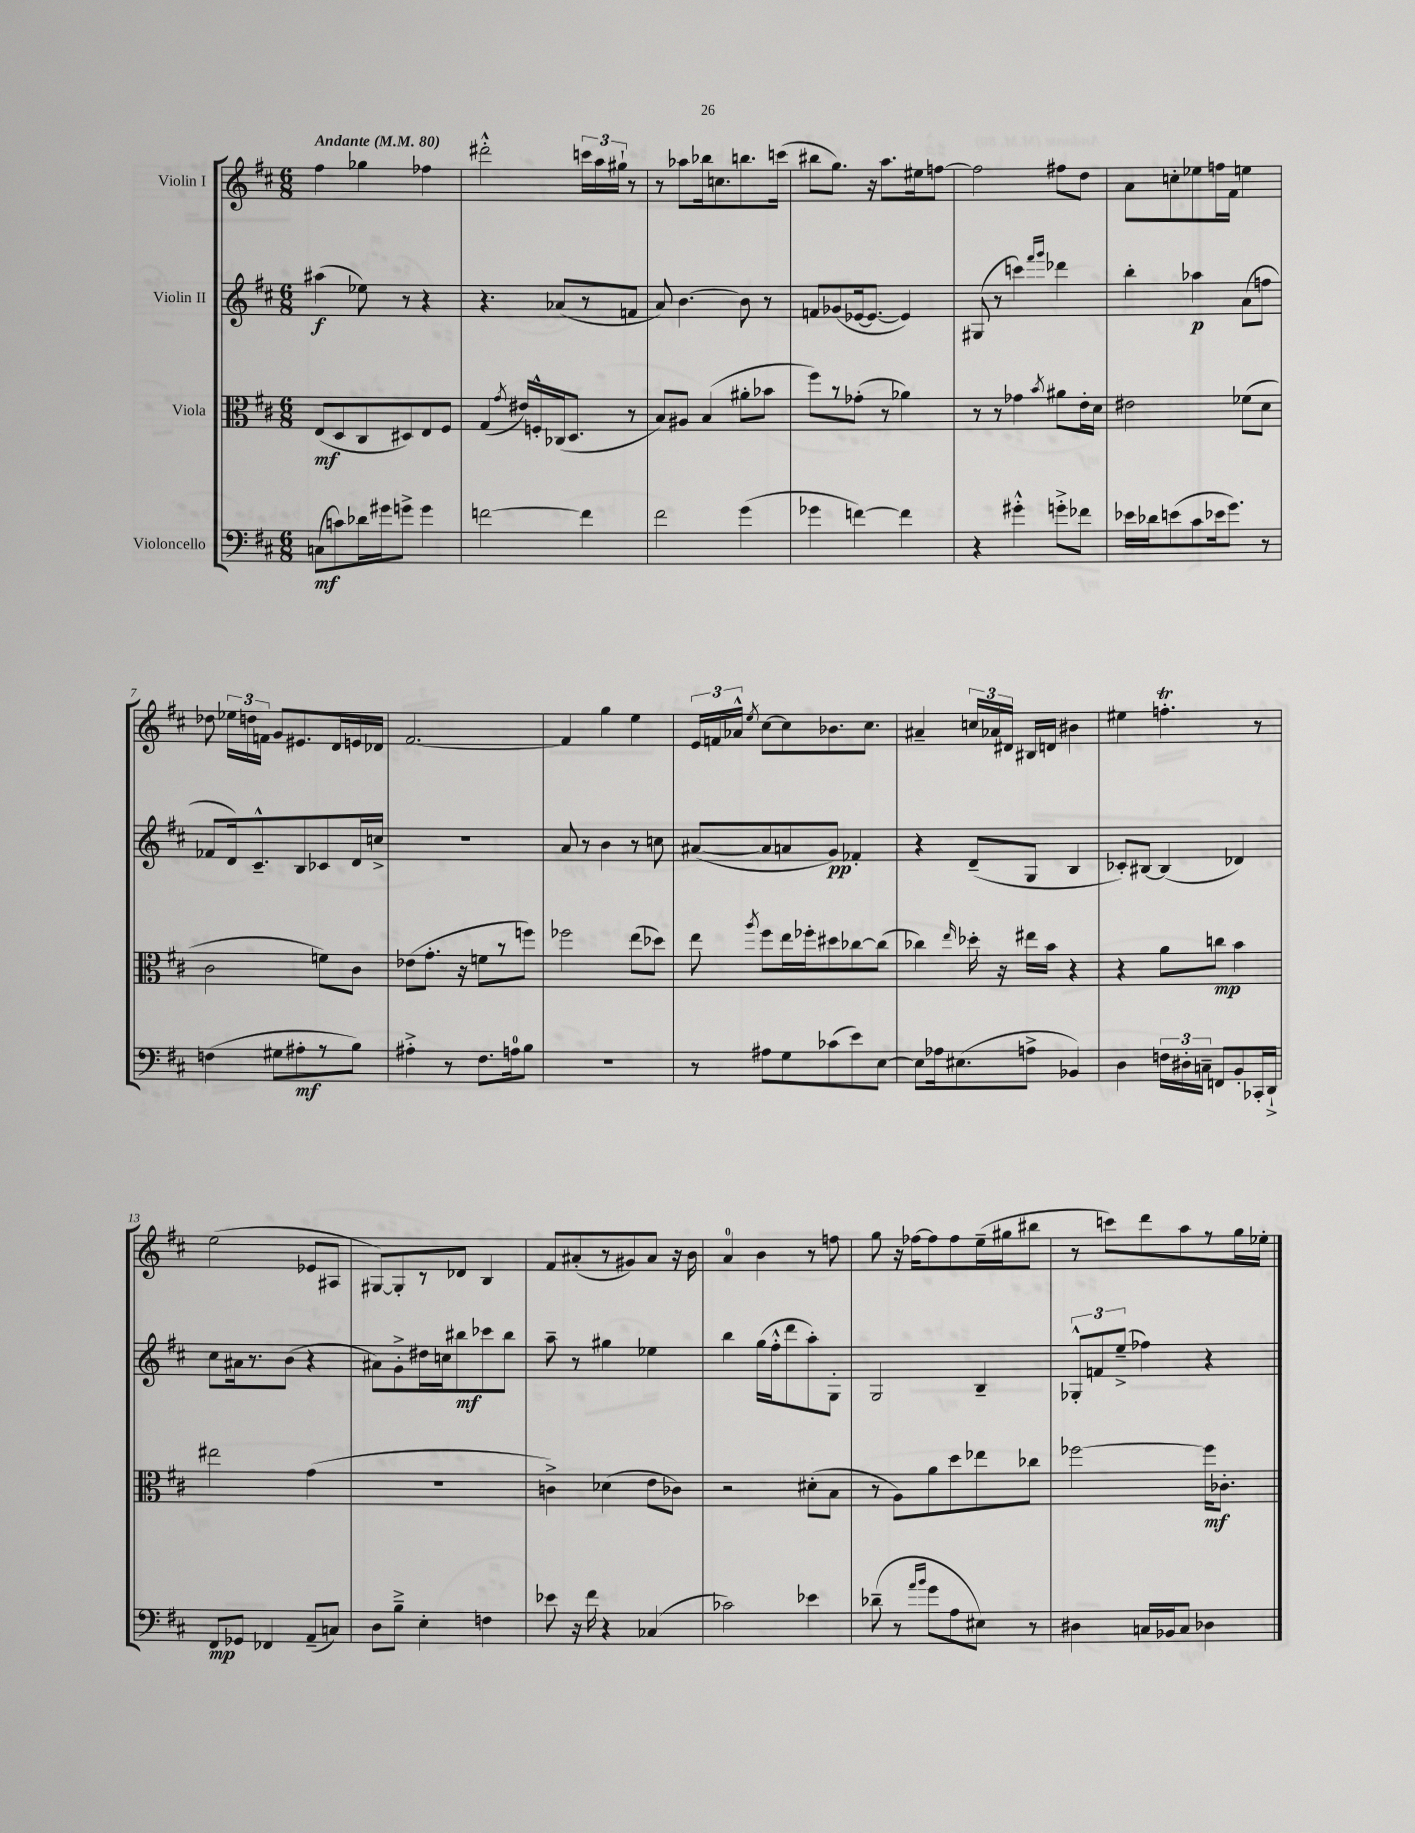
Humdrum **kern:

**kern	**dynam	**kern	**dynam	**kern	**dynam	**kern
*part4	*part4	*part3	*part3	*part2	*part2	*part1
*staff4	*staff4	*staff3	*staff3	*staff2	*staff2	*staff1
*I"Violoncello	*	*I"Viola	*	*I"Violin II	*	*I"Violin I
*clefF4	*	*clefC3	*	*clefG2	*	*clefG2
*k[f#c#]	*	*k[f#c#]	*	*k[f#c#]	*	*k[f#c#]
*M6/8	*	*M6/8	*	*M6/8	*	*M6/8
*MM80	*	*MM80	*	*MM80	*	*MM80
=1	=1	=1	=1	=1	=1	=1
!	!	!	!	!	!	!LO:TX:a:B:t=Andante
(8Cn\L	mf	(8E/L	mf	(4aa#X\	f	4ff#\
8cn\)	.	8D/	.	.	.	.
16d-X\L	.	8C#/	.	8ee-X\)	.	4gg-X\
16g#X\J	.	.	.	.	.	.
8gn^\J	.	8D#X/)	.	8r	.	.
4g\	.	8E/	.	4r	.	4ff-X\
.	.	8F#/J	.	.	.	.
=2	=2	=2	=2	=2	=2	=2
[2fn\	.	(4G/	.	4.r	.	2ddd#X'^^\
.	.	8qg/	.	.	.	.
.	.	16e#X/LL)	.	.	.	.
.	.	16Fn'^^/	.	.	.	.
.	.	(16C-X/J	.	(8a-X/L	.	.
.	.	8.D/J	.	.	.	.
4f\]	.	.	.	8r	.	24cccn\LL
.	.	.	.	.	.	24aa\
.	.	.	.	.	.	24gg#X`\JJ
.	.	8r	.	8fn/J	.	8r
=3	=3	=3	=3	=3	=3	=3
2f#\	.	8B/L)	.	8a/)	.	8r
.	.	8A#X/J	.	[4.b\	.	8aa-X\L
.	.	(4B/	.	.	.	16bb-X\k
.	.	.	.	.	.	8.ccn\
(4g\	.	8a#X'\L	.	8b\]	.	8.bbn\
.	.	8b-X\J	.	8r	.	.
.	.	.	.	.	.	(16cccn\Jk
=4	=4	=4	=4	=4	=4	=4
4g-X\	.	8ff#\L)	.	8fn/L	.	8bb#X\L
.	.	8r	.	(8g-X/	.	8.gg\J)
[4fn\)	.	(8g-X'\J	.	[16e-X/k	.	.
.	.	.	.	8.e-/J_	.	16r
.	.	8r	.	.	.	8.aa\L
4f\]	.	4a-X\)	.	4e-/])	.	.
.	.	.	.	.	.	16ee#X\k
.	.	.	.	.	.	[8ffn\J
=5	=5	=5	=5	=5	=5	=5
4r	.	8r	.	(8G#X/	.	2ff\]
.	.	8r	.	8r	.	.
4g#X'^^\	.	4g-X\	.	4cccn\)	.	.
.	.	.	.	16qqfff#/LL	.	.
.	.	8qb/	.	16qqggg/JJ	.	.
8gn'^\L	.	8a#X\L	.	4ddd-X\	.	8ff#X\L
8f-X\J	.	16e'\L	.	.	.	8dd\J
.	.	16d\JJ	.	.	.	.
=6	=6	=6	=6	=6	=6	=6
16e-X\LL	.	2e#X\	.	4bb'\	.	8a\L
16d-X\J	.	.	.	.	.	.
(8en\	.	.	.	.	.	8ccn'\
8c#\	.	.	.	4aa-X\	p	8ee-X\
16e-X\k	.	.	.	.	.	16ffn\L
8.g\J)	.	.	.	.	.	16f#\JJ
.	.	(8f-X\L	.	(8a\L	.	4een\
8r	.	8d\J	.	8ffn\J	.	.
!!LO:LB:g=z
=7	=7	=7	=7	=7	=7	=7
(4Fn\	.	2c#\	.	8f-X/L	.	8dd-X\
.	.	.	.	16d/k)	.	24ee-X\LL
.	.	.	.	.	.	24ddn\
.	.	.	.	8.c#~^^/	.	.
.	.	.	.	.	.	24fn\JJ
8G#X\L	.	.	.	.	.	8g/L
8A#X'\	mf	.	.	8B/	.	8.e#X/
8r	.	8fn\L)	.	8c-X/	.	.
.	.	.	.	.	.	16d/L
8B\J)	.	8c#\J	.	16d/L	.	16en/
.	.	.	.	16ccn^/JJ	.	16d-X/JJ
=8	=8	=8	=8	=8	=8	=8
4A#X'^\	.	(8e-X\L	.	2.r	.	[2.f#/
.	.	8.g'\J	.	.	.	.
8r	.	.	.	.	.	.
.	.	16r	.	.	.	.
8.F#\L	.	8fn\L	.	.	.	.
.	.	8r	.	.	.	.
16An\k	.	.	.	.	.	.
8B\J	.	8ffn\J)	.	.	.	.
=9	=9	=9	=9	=9	=9	=9
2.r	.	2ff-X\	.	8a/	.	4f#/]
.	.	.	.	8r	.	.
.	.	.	.	4b\	.	4gg\
.	.	(8ee\L	.	8r	.	4ee\
.	.	8dd-X\J)	.	8ccn\	.	.
=10	=10	=10	=10	=10	=10	=10
8r	.	8ee\	.	([8a#X/L	.	24e/LL
.	.	.	.	.	.	24fn/
.	.	.	.	.	.	24a-X^^/JJ
.	.	8qaa/	.	.	.	8qee/
8A#X\L	.	8ff#\L	.	8a#/]	.	[8cc#\L
8G\	.	16ee\L	.	8an/	.	8cc#\]
.	.	16ff-X'\J	.	.	.	.
(8c-X\	.	8dd#X\	.	8g/J)	pp	8.b-X\
8e\)	.	[8cc-X\	.	4f-X'/	.	.
.	.	.	.	.	.	8.cc#\J
[8E\J	.	(8cc-\J]	.	.	.	.
=11	=11	=11	=11	=11	=11	=11
8E\L]	.	4cc-X\)	.	4r	.	4a#X~/
16A-X\k	.	.	.	.	.	.
(8.E#X\	.	.	.	.	.	.
.	.	16qqee/	.	.	.	.
.	.	16dd-X'\	.	(8d~/L	.	24ccn/LL
.	.	.	.	.	.	24a-X/
.	.	16r	.	.	.	.
.	.	.	.	.	.	24d#X/JJ
8An^\J	.	16ee#X\LL	.	8G/J	.	16B#X/LL
.	.	16b\JJ	.	.	.	16dn/JJ
4BB-X/)	.	4r	.	4B/	.	4b#X\
=12	=12	=12	=12	=12	=12	=12
4D\	.	4r	.	8c-X'/L)	.	4ee#X\
.	.	.	.	[8B#X/J	.	.
24Fn\LL	.	8a\L	.	(4B#/]	.	4.ffnT'\
24D#X'\	.	.	.	.	.	.
24Cn~\JJ	.	.	.	.	.	.
8FFn/L	.	8ccn\J	mp	.	.	.
8BB'/	.	4b\	.	4d-X/)	.	.
16CC-X'/L	.	.	.	.	.	8r
16DD`^/JJ	.	.	.	.	.	.
!!LO:LB:g=z
=13	=13	=13	=13	=13	=13	=13
8FF#/L	mp	2ee#X\	.	8cc#\L	.	(2ee\
8GG-X/J	.	.	.	16a#X\k	.	.
.	.	.	.	8.r	.	.
4FF-X/	.	.	.	.	.	.
.	.	.	.	(8b\J	.	.
(8AA~/L	.	(4g\	.	4r	.	8e-X/L
8Cn/J)	.	.	.	.	.	8A#X/J
=14	=14	=14	=14	=14	=14	=14
8D\L	.	2.r	.	8a#X\L)	.	[8G#X/L)
8B~^\J	.	.	.	8g'^\	.	8G#'/]
4E'\	.	.	.	16dd#X\L	.	8r
.	.	.	.	16ccn\J	.	.
.	.	.	.	8bb#X\	mf	8d-X/J
4Fn\	.	.	.	8ccc-X\	.	4B/
.	.	.	.	8bb#\J	.	.
=15	=15	=15	=15	=15	=15	=15
8e-X\	.	4cn^\)	.	8aa~\	.	8f#/L
16r	.	.	.	8r	.	(8a#X'/
16f#\	.	.	.	.	.	.
4r	.	(4d-X\	.	4gg#X\	.	8r
.	.	.	.	.	.	8g#X/)
(4C-X/	.	8e\L	.	4ee-X\	.	8a#/J
.	.	8c-X\J)	.	.	.	16r
.	.	.	.	.	.	16b\
=16	=16	=16	=16	=16	=16	=16
2c-X\)	.	2r	.	4bb\	.	4a/
.	.	.	.	(16gg\LL	.	4b\
.	.	.	.	16ff#'^^\J	.	.
.	.	.	.	8ddd\	.	.
4e-X\	.	(8d#X'\L	.	8aa'\)	.	8r
.	.	8B\J	.	8G'\J	.	8ffn\
=17	=17	=17	=17	=17	=17	=17
(8d-X~\	.	8r	.	2G/	.	8gg\
8r	.	8A\L)	.	.	.	16r
.	.	.	.	.	.	[16ff-X\KL
16qqa/LL	.	.	.	.	.	.
16qqb/JJ	.	.	.	.	.	.
8g\L	.	8a\	.	.	.	8ff-\]
8A\	.	8dd\	.	.	.	8ff-\
8E#X\J)	.	8ee-X\	.	4B~/	.	(16ee~\L
.	.	.	.	.	.	16gg#X\J
8r	.	8cc-X\J	.	.	.	8bb#X\J
=18	=18	=18	=18	=18	=18	=18
4D#X\	.	[2ff-X\	.	12G-X'^^/L	.	8r
.	.	.	.	12fn/	.	.
.	.	.	.	.	.	8cccn\L)
.	.	.	.	(12ee~^/J	.	.
16Cn/LL	.	.	.	4ff-X\)	.	8ddd\
16BB-X/J	.	.	.	.	.	.
8C/J	.	.	.	.	.	8aa\
4D-X\	.	16ff-\KL]	mf	4r	.	8r
.	.	8.c-X'\J	.	.	.	.
.	.	.	.	.	.	16gg\L
.	.	.	.	.	.	16ee-X'\JJ
==	==	==	==	==	==	==
*-	*-	*-	*-	*-	*-	*-
